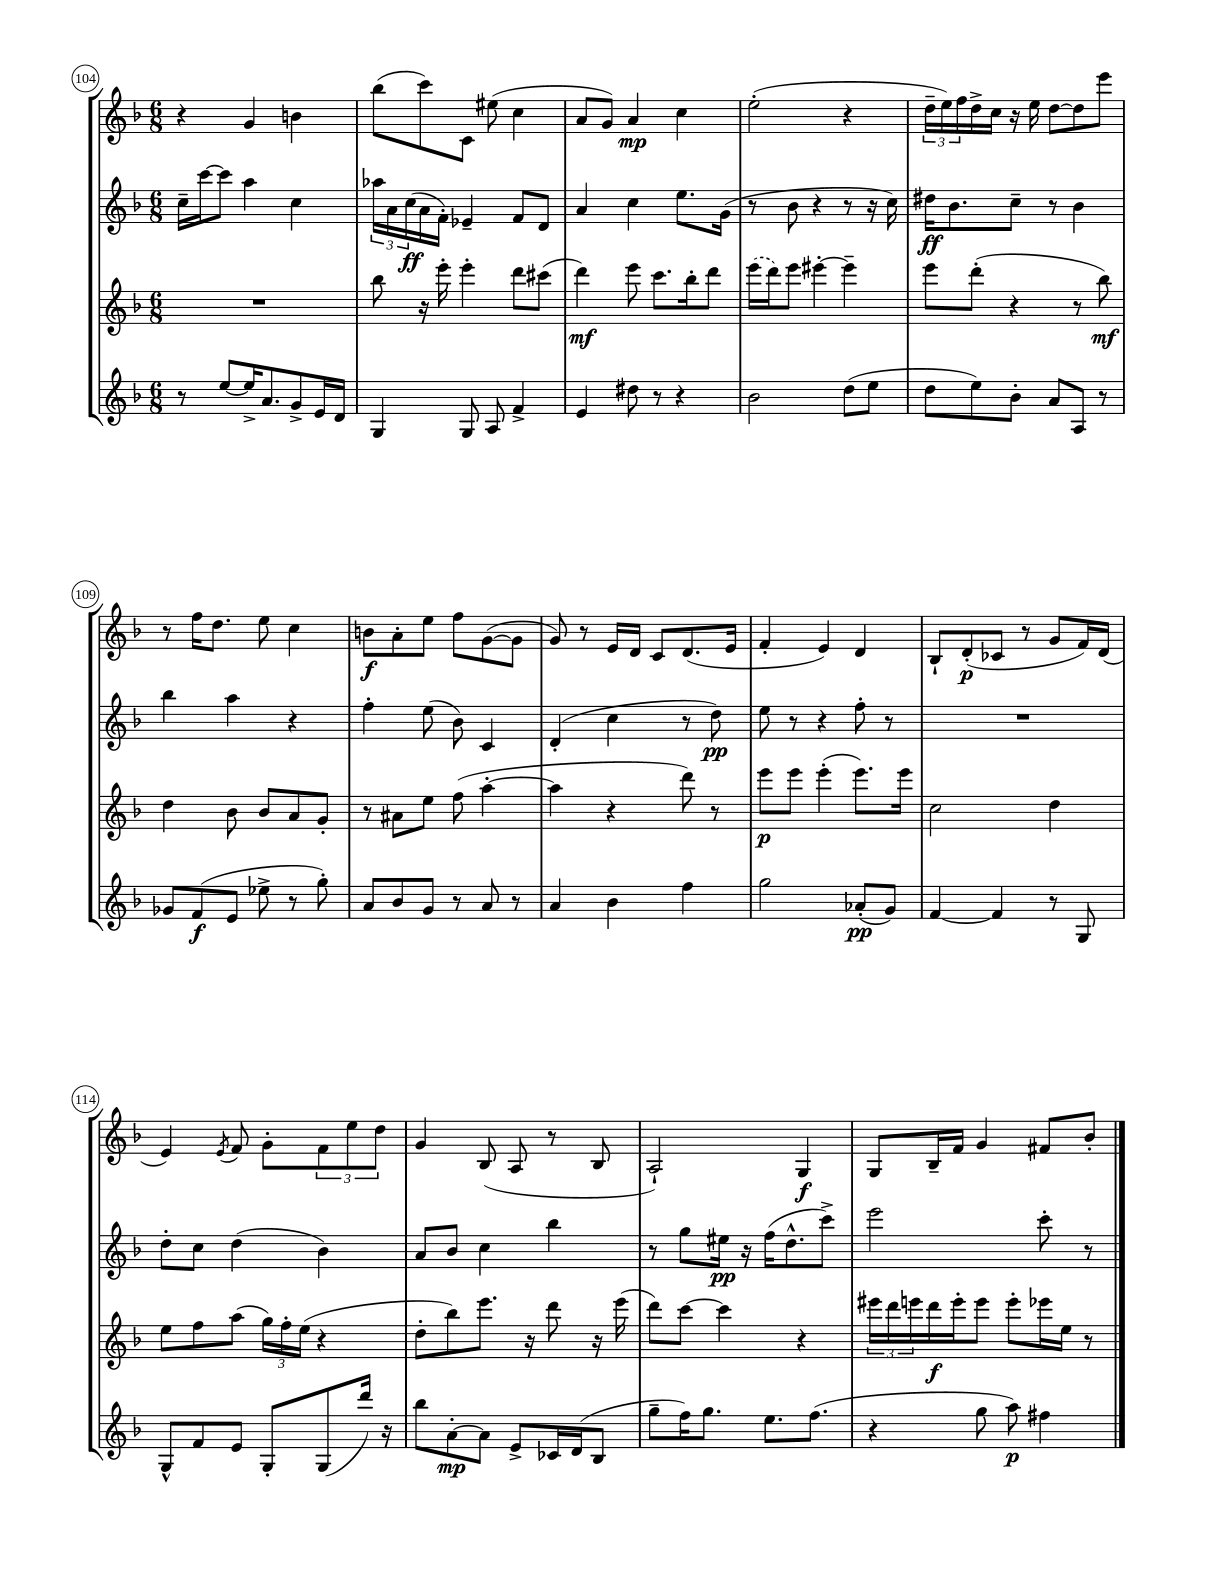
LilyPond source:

<<
\new StaffGroup <<
\new Staff = "s0" {
    \clef treble \key f \major \numericTimeSignature \time 6/8
    r4 g'4 b'4 |
    bes''8( c'''8) c'8 eis''8( c''4 |
    a'8 g'8) a'4\mp c''4 |
    e''2-.( r4 |
    \tuplet 3/2 { d''16-- e''16) f''16 } d''16-> c''16 r16 e''16 d''8~ d''8 e'''8 |
    r8 f''16 d''8. e''8 c''4 |
    b'8\f a'8-. e''8 f''8 g'8~( g'8 |
    g'8) r8 e'16 d'16 c'8 d'8.( e'16 |
    f'4-. e'4) d'4 |
    bes8-! d'8-.\p( ces'8 r8 g'8 f'16) d'16( |
    e'4) \acciaccatura { e'8 } f'8 g'8-. \tuplet 3/2 { f'8 e''8 d''8 } |
    g'4 bes8( a8 r8 bes8 |
    a2-!) g4\f |
    g8 bes16-- f'16 g'4 fis'8 bes'8-. \bar "|." |
}
\new Staff = "s1" {
    \clef treble \key f \major \numericTimeSignature \time 6/8
    c''16-- c'''16~ c'''8 a''4 c''4 |
    \tuplet 3/2 { aes''16 a'16 c''16\ff( } a'16 f'16-.) ees'4-- f'8 d'8 |
    a'4 c''4 e''8. g'16( |
    r8 bes'8 r4 r8 r16 c''16) |
    dis''16\ff bes'8. c''8-- r8 bes'4 |
    bes''4 a''4 r4 |
    f''4-. e''8( bes'8) c'4 |
    d'4-.( c''4 r8 d''8\pp) |
    e''8 r8 r4 f''8-. r8 |
    R2. |
    d''8-. c''8 d''4( bes'4) |
    a'8 bes'8 c''4 bes''4 |
    r8 g''8 eis''16\pp r16 f''16( d''8.-^ c'''8->) |
    e'''2 c'''8-. r8 \bar "|." |
}
\new Staff = "s2" {
    \clef treble \key f \major \numericTimeSignature \time 6/8
    R2. |
    bes''8 r16 e'''16-. e'''4-. d'''8 cis'''8( |
    d'''4\mf) e'''8 c'''8. bes''16-. d'''8 |
    \once \slurDashed e'''16( d'''16) e'''8 eis'''4~-. eis'''4-- |
    e'''8 d'''8-.( r4 r8 bes''8\mf) |
    d''4 bes'8 bes'8 a'8 g'8-. |
    r8 ais'8 e''8 f''8( a''4~-. |
    a''4 r4 d'''8) r8 |
    e'''8\p e'''8 e'''4-.( e'''8.) e'''16 |
    c''2 d''4 |
    e''8 f''8 a''8( \tuplet 3/2 { g''16) f''16-. e''16( } r4 |
    d''8-. bes''8) e'''8. r16 d'''8 r16 e'''16( |
    d'''8) c'''8~ c'''4 r4 |
    \tuplet 3/2 { eis'''16 d'''16 e'''16 } d'''16\f e'''16-. e'''8 e'''8-. ees'''16 e''16 r8 \bar "|." |
}
\new Staff = "s3" {
    \clef treble \key f \major \numericTimeSignature \time 6/8
    r8 e''8~ e''16-> a'8. g'8-> e'16 d'16 |
    g4 g8 a8 f'4-> |
    e'4 dis''8 r8 r4 |
    bes'2 d''8( e''8 |
    d''8 e''8) bes'8-. a'8 a8 r8 |
    ges'8 f'8\f( e'8 ees''8-> r8 g''8-.) |
    a'8 bes'8 g'8 r8 a'8 r8 |
    a'4 bes'4 f''4 |
    g''2 aes'8-.\pp( g'8) |
    f'4~ f'4 r8 g8 |
    g8-^ f'8 e'8 g8-. g8( d'''16) r16 |
    bes''8 a'8~-.\mp a'8 e'8-> ces'16 d'16( bes8 |
    g''8-- f''16) g''8. e''8. f''8.( |
    r4 g''8 a''8\p) fis''4 \bar "|." |
}
>>
>>
\layout { \context { \Score currentBarNumber = #104 \override BarNumber.stencil = #(make-stencil-circler 0.1 0.3 ly:text-interface::print) } }
